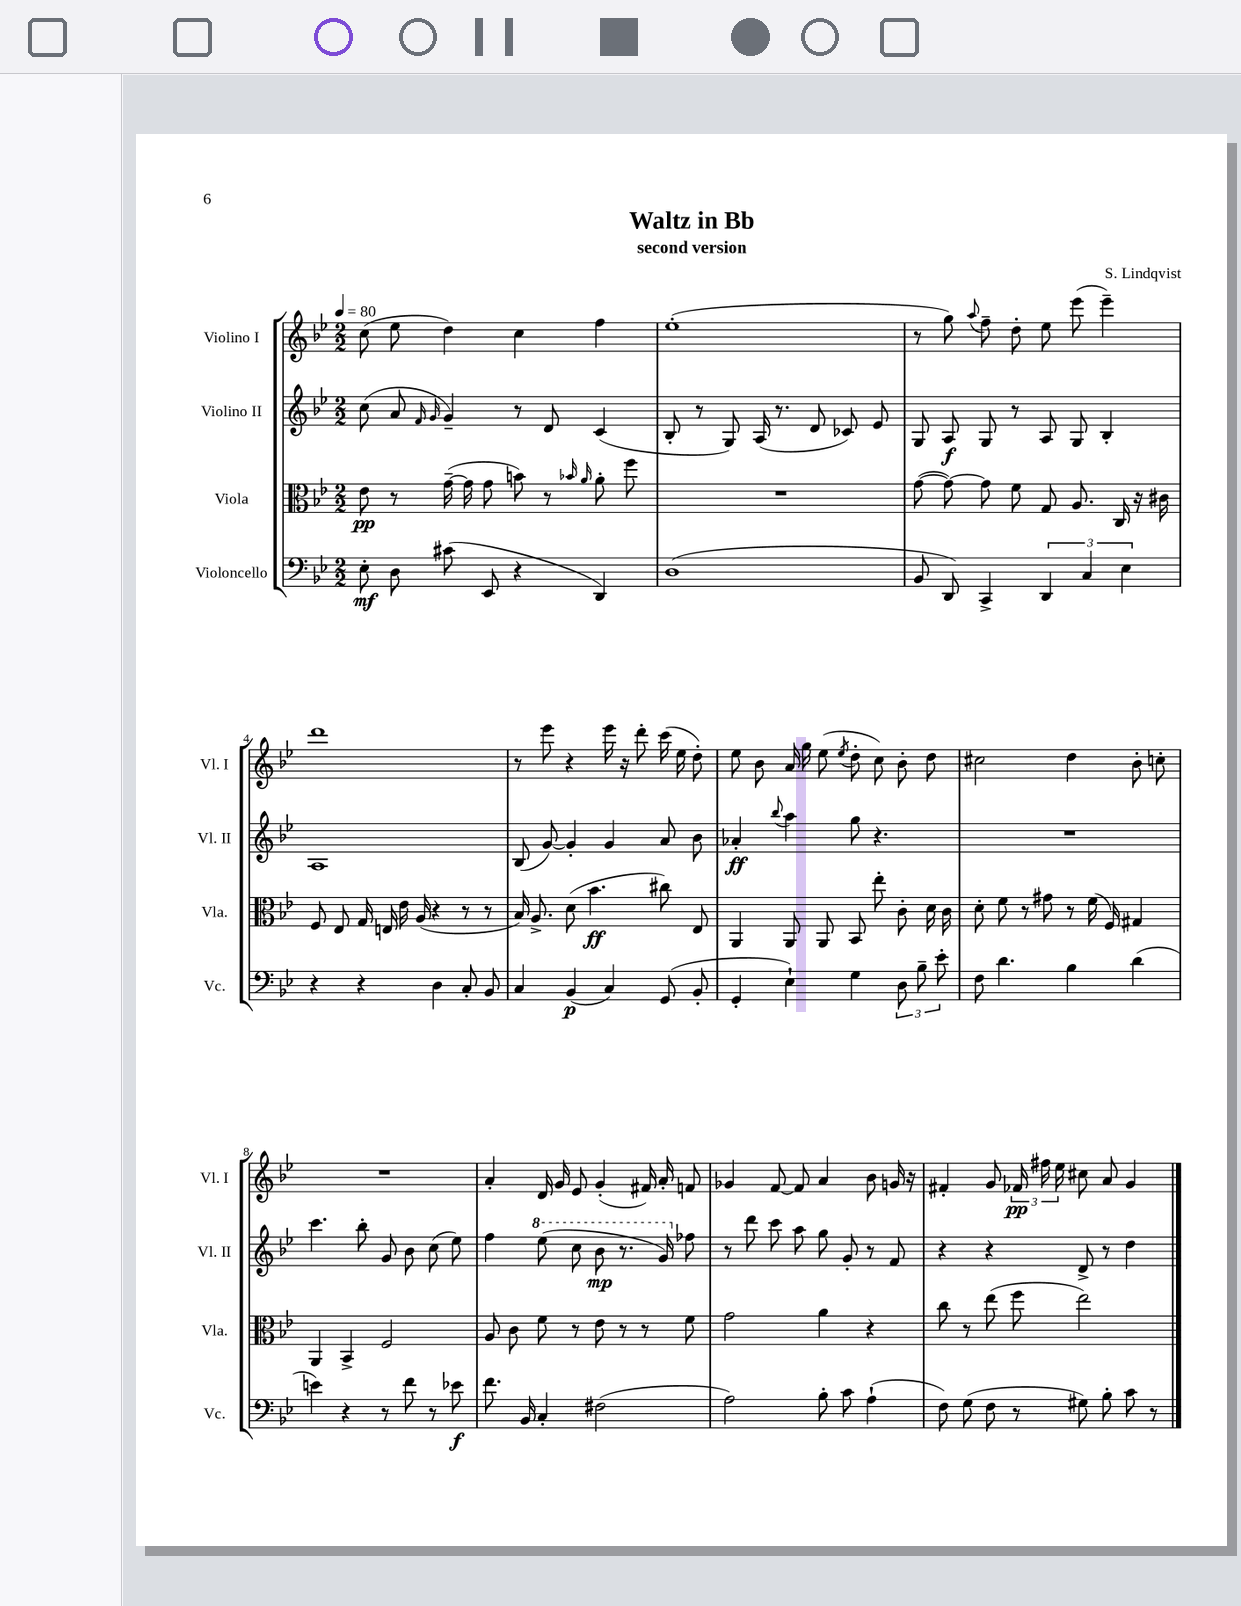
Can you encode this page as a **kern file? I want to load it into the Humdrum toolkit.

**kern	**kern	**kern	**kern
*staff4	*staff3	*staff2	*staff1
*clefF4	*clefC3	*clefG2	*clefG2
*k[b-e-]	*k[b-e-]	*k[b-e-]	*k[b-e-]
*M2/2	*M2/2	*M2/2	*M2/2
*MM80	*MM80	*MM80	*MM80
8E-'\	8e-\	(8cc\	(8cc\
8D\	8r	8a/	8ee-\
.	.	16qqf/	.
.	.	16qqg/	.
(8c#\	([16g~\	4g~/)	4dd\)
.	16g\]	.	.
8EE-/	8g\	.	.
4r	8b\)	8r	4cc\
.	8r	8d/	.
.	16qqb-/	.	.
.	16qqa/	.	.
4DD/)	8a'\	(4c/	4ff\
.	8ff\	.	.
=	=	=	=
(1D	1r	8B-'/	(1ee-'
.	.	8r	.
.	.	8G/)	.
.	.	(16A/	.
.	.	8.r	.
.	.	8d/	.
.	.	8c-/)	.
.	.	8e-/	.
=	=	=	=
8BB-/	([8g\	8G/	8r
8DD/)	8g\_)	8A/	8gg\)
.	.	.	8qqaa/
4CC^/	8g\]	8G/	8ff~\
.	8f\	8r	8dd'\
6DD/	8G/	8A/	8ee-\
.	8.A/	8G/	(8eee-\
6C/	.	.	.
.	.	4B-'/	4eee-~\)
.	16C/	.	.
6E-\	.	.	.
.	16r	.	.
.	16c#\	.	.
=	=	=	=
4r	8F/	1A	1ddd
.	8E-/	.	.
4r	16G/	.	.
.	16E/	.	.
.	16e-\	.	.
.	(16A/	.	.
4D\	4r	.	.
8C'/	8r	.	.
8BB-/	8r	.	.
=	=	=	=
4C/	16B-/)	(8B-/	8r
.	8.A^/	.	.
.	.	[8g/)	8eee-\
(4BB-/	(8d\	4g'/]	4r
.	4.b-\	.	.
4C/)	.	4g/	16eee-\
.	.	.	16r
.	.	.	8ddd'\
(8GG/	8cc#\)	8a/	(16ccc\
.	.	.	16ee-\
8BB-'/	8E-/	8b-\	8dd'\)
=	=	=	=
4GG'/	4AA/	4a-'/	8ee-\
.	.	.	8b-\
.	.	8qqbb-/	.
4E-`\)	8AA/	4aa\	16a/
.	.	.	16gg\
.	8AA/	.	(8ee-\
.	.	.	8qee-/
4G\	8BB-/	8gg\	8dd'\
.	8ee-'\	4.r	8cc\)
12D\	8c'\	.	8b-'\
12B-~\	.	.	.
.	16d\	.	8dd\
12e-'\	.	.	.
.	16c\	.	.
=	=	=	=
8F\	8d'\	1r	2cc#\
4.d\	8f\	.	.
.	8r	.	.
.	8g#\	.	.
4B-\	8r	.	4dd\
.	(16f\	.	.
.	16F/)	.	.
(4d\	4G#/	.	8b-'\
.	.	.	8cc'\
=	=	=	=
4e\)	4AA/	4.ccc\	1r
4r	4BB-^/	.	.
.	.	8bb-'\	.
8r	2F/	8g/	.
8f\	.	8b-\	.
8r	.	(8cc\	.
8e-\	.	8ee-\)	.
=	=	=	=
8.f\	8A/	4ff\	4a'/
.	8c\	.	.
16BB-/	.	.	.
4C'/	8f\	(8eee-\	16d/
.	.	.	16g/
.	8r	8ccc\	8e-/
(2F#\	8e-\	8bb-\	(4g'/
.	8r	8.r	.
.	8r	.	16f#/)
.	.	16gg/)	16a'/
.	8f\	8ff-\	8f/
=	=	=	=
2A\)	2g\	8r	4g-/
.	.	8ddd\	.
.	.	8ccc\	[8f/
.	.	8aa\	8f/]
8B-'\	4a\	8gg\	4a/
8c\	.	8g'/	.
(4A`\	4r	8r	8b-\
.	.	8f/	16g/
.	.	.	16r
=	=	=	=
8F\)	8cc\	4r	4f#'/
(8G\	8r	.	.
8F\	(8ee-\	4r	8g/
8r	8ff\	.	24f-/
.	.	.	24ff#\
.	.	.	24ee-\
8G#\)	2ee-\)	8d^/	8cc#\
8B-'\	.	8r	8a/
8c\	.	4dd\	4g/
8r	.	.	.
==	==	==	==
*-	*-	*-	*-
